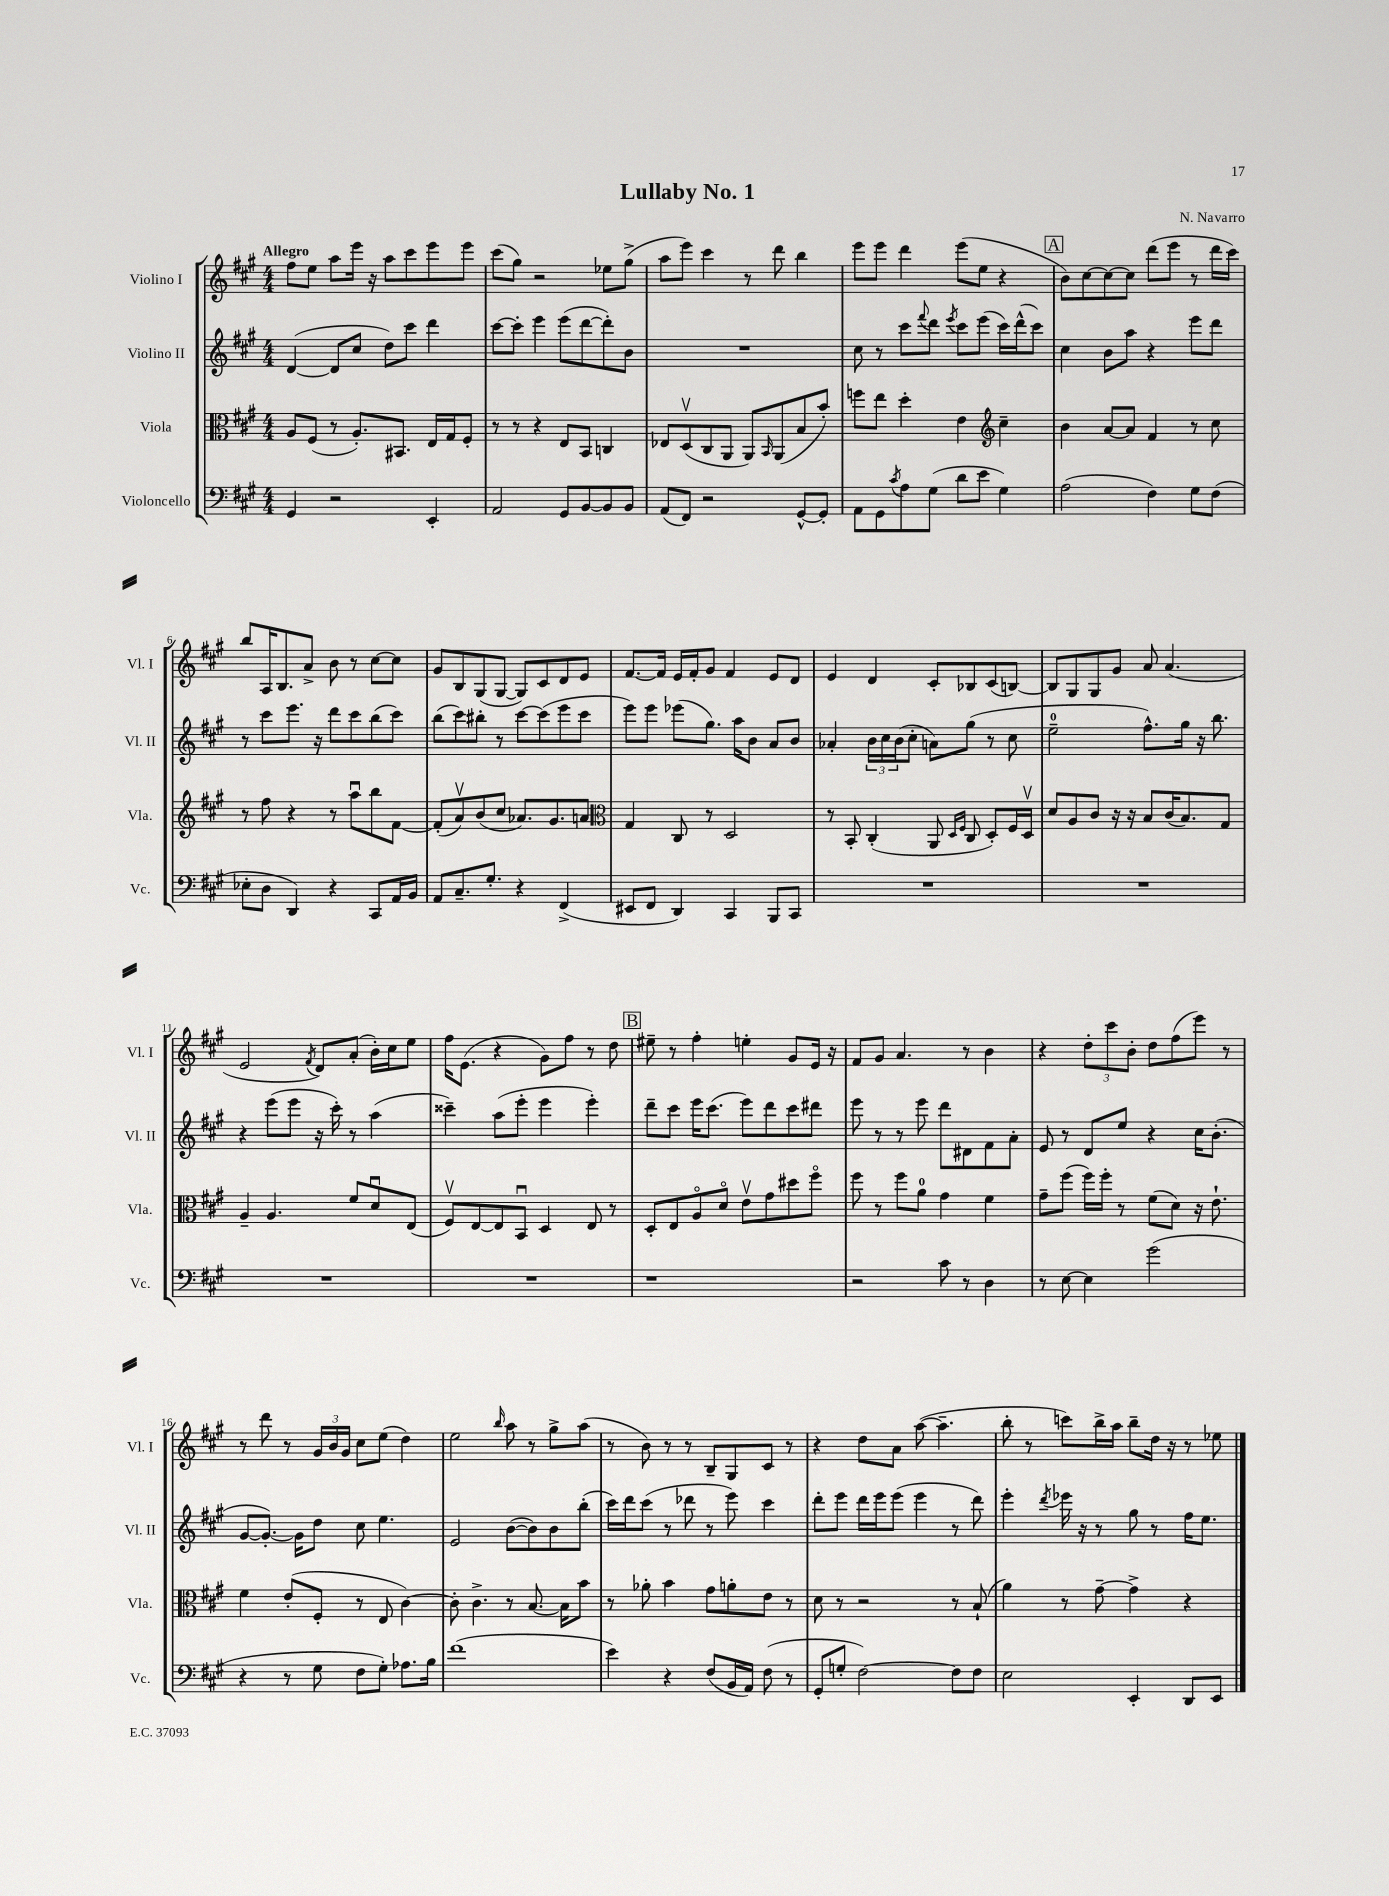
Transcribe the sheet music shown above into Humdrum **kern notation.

**kern	**kern	**kern	**kern
*part4	*part3	*part2	*part1
*staff4	*staff3	*staff2	*staff1
*I"Violoncello	*I"Viola	*I"Violino II	*I"Violino I
*I'Vc.	*I'Vla.	*I'Vl. II	*I'Vl. I
*clefF4	*clefC3	*clefG2	*clefG2
*k[f#c#g#]	*k[f#c#g#]	*k[f#c#g#]	*k[f#c#g#]
*M4/4	*M4/4	*M4/4	*M4/4
=1	=1	=1	=1
!	!	!	!LO:TX:a:B:t=Allegro
4GG#/	8A/L	([4d/	8ff#\L
.	(8F#/J	.	8ee\J
2r	8r	8d/L]	8aa\L
.	8.A'/L)	8cc#/J	16eee\Jk
.	.	.	16r
.	.	8dd\L)	8aa\L
.	8.BB#X/J	.	.
.	.	8ccc#\J	8ccc#\
4EE'/	16E/LL	4ddd\	8eee\
.	16G#/J	.	.
.	8F#'/J	.	8eee\J
=2	=2	=2	=2
2AA/	8r	[8ccc#\L	(8ccc#\L
.	8r	8ccc#'\J]	8gg#\J)
.	4r	4eee\	2r
8GG#/L	8E/L	(8eee\L	.
[8BB/	8BB/J	[8ddd\	.
8BB/]	4Cn/	8ddd'\])	8ee-X\L
8BB/J	.	8b\J	(8gg#^\J
=3	=3	=3	=3
(8AA/L	8E-X/L	1r	8aa\L
8FF#/J)	(8Dv/	.	8eee\J)
2r	8C#/	.	4ccc#\
.	8AA/J	.	.
.	8AA/L)	.	8r
.	16qqBB/	.	.
.	(8AA/	.	8ddd\
[8GG#^^/L	8B/	.	4bb\
8GG#'/J]	8b'/J)	.	.
=4	=4	=4	=4
8AA\L	8ffn\L	8cc#\	8eee\L
8GG#\	8ee\J	8r	8eee\J
8qc#/	.	.	.
8A\	4dd'\	8ccc#\L	4ddd\
.	.	8qqfff#/	.
(8G#\J	.	8ddd\J	.
.	.	8qeee/	.
8d\L	4e\	8ccc#\L	(8eee\L
8e\J	.	(8eee\J	8ee\J
*	*clefG2	*	*
4G#\)	4cc#~\	16ccc#\LL)	4r
.	.	(16ddd^^\J	.
.	.	8ccc#\J)	.
!!LO:REH:place=s1:t=A
=5	=5	=5	=5
(2A\	4b\	4cc#\	8b\L)
.	.	.	[8cc#\
.	[8a/L	8b\L	8cc#\_
.	8a/J]	8aa\J	8cc#\J]
4F#\)	4f#/	4r	(8ddd\L
.	.	.	8eee\J
8G#\L	8r	8eee\L	8r
(8F#\J	8cc#\	8ddd\J	16ddd\LL
.	.	.	16ccc#\JJ)
!!LO:LB:g=z
=6	=6	=6	=6
8E-X'\L	8r	8r	8bb/L
8D\J	8ff#\	8ccc#\L	16A/K
.	.	.	8.B/
4DD/)	4r	8.eee\J	.
.	.	.	8a^/J
.	.	16r	.
4r	8r	8ddd\L	8b\
.	8aau\L	8ccc#\	8r
8CC#/L	8bb\	(8bb\	[8cc#\L
16AA/L	[8f#\J	8ccc#\J)	8cc#\J]
16BB/JJ	.	.	.
=7	=7	=7	=7
8AA/L	(8f#'/L]	(8bb\L	8g#/L
8.C#~/	8av/)	8ccc#\)	8B/
.	(8b/	8bb#X'\J	(8G#/
8.G#'/J	.	.	.
.	8cc#/J	8r	[8G#/J
4r	8.a-X/L)	[8ccc#\L	8G#/L])
.	.	(8ccc#\]	8c#/
.	8.g#/	.	.
(4FF#^/	.	8eee\	8d/
.	8an/J	8ccc#\J	8e/J
=8	=8	=8	=8
*	*clefC3	*	*
8EE#X/L	4G#/	8eee\L)	[8.f#/L
8FF#/J	.	8eee\J	.
.	.	.	16f#/Jk]
4DD/)	8C#/	(8eee-X\L	16e/LL
.	.	.	16f#'/J
.	8r	8.gg#\J)	8g#/J
4CC#/	2D/	.	4f#/
.	.	16aa\KL	.
.	.	8b\J	.
8BBB/L	.	8a/L	8e/L
8CC#/J	.	8b/J	8d/J
=9	=9	=9	=9
1r	8r	4a-X'/	4e/
.	8BB'/	.	.
.	(4C#'/	24b\LL	4d/
.	.	24cc#\	.
.	.	(24b\J	.
.	.	8cc#'\J	.
.	8AA/	8an\L)	8c#'/L
.	16qqD/LL	.	.
.	16qqF#/JJ	.	.
.	8C#/	(8gg#\J	8B-X/
.	8D'/L)	8r	(8c#/
.	16F#/L	8cc#\	[8Bn/J)
.	16Dv/JJ	.	.
=10	=10	=10	=10
1r	8d/L	2ee~\	8B/L]
.	8A/	.	8G#/
.	8c#/J	.	8G#/
.	16r	.	8g#/J
.	16r	.	.
.	8B/L	8.ff#^^\L)	8a/
.	(16c#/K	.	(4.a/
.	8.B/)	16gg#\Jk	.
.	.	16r	.
.	.	8.bb\	.
.	8G#/J	.	.
!!LO:LB:g=z
=11	=11	=11	=11
1r	4A~/	4r	2e/
.	4.A/	(8eee\L	.
.	.	8eee\J	.
.	.	.	8qf#/
.	.	16r	8d/L)
.	.	16ccc#'\)	.
.	8f#/L	8r	(8a'/J
.	8du/	(4aa\	16b'\LL)
.	.	.	16cc#\J
.	(8E/J	.	8ee\J
=12	=12	=12	=12
1r	8F#v/L)	4ccc##X~\)	16ff#\KL
.	.	.	(8.e\J
.	[8E/	.	.
.	8E/]	(8aa\L	4r
.	8BBu/J	8eee'\J	.
.	4D/	4eee\	8g#\L)
.	.	.	8ff#\J
.	8E/	4eee'\)	8r
.	8r	.	8dd\
!!LO:REH:place=s1:t=B
=13	=13	=13	=13
1r	8D'/L	8ddd~\L	8ee#X~\
.	8E/	8ccc#\J	8r
.	8A/	16eee\KL	4ff#'\
.	.	(8.ccc#\J	.
.	8d/J	.	.
.	8ev\L	8eee\L)	4een'\
.	8g#\	8ddd\	.
.	8dd#X\	8ccc#\	8g#/L
.	8ff#\J	8ddd#X\J	16e/Jk
.	.	.	16r
=14	=14	=14	=14
2r	8ff#\	8eee\	8f#/L
.	8r	8r	8g#/J
.	8ff#\L	8r	4.a/
.	8a\J	8eee\	.
8c#\	4g#\	8ddd\L	.
8r	.	8d#X\	8r
4D\	4f#\	8f#\	4b\
.	.	8a'\J	.
=15	=15	=15	=15
8r	8g#~\L	8e/	4r
[8E\	(8ff#\J	8r	.
4E\]	16ff#\LL)	8d/L	12dd'\L
.	16ff#'\JJ	.	.
.	.	.	12ccc#\
.	8r	8ee/J	.
.	.	.	12b'\J
(2g#\	(8f#\L	4r	8dd\L
.	8d\J)	.	(8ff#\
.	16r	16cc#\KL	8eee\J)
.	8.e`\	(8.b'\J	.
.	.	.	8r
!!LO:LB:g=z
=16	=16	=16	=16
4r	4f#\	[8g#/L	8r
.	.	8.g#'/J_)	8ddd\
8r	(8e'/L	.	8r
.	.	16g#\KL]	.
8G#\	8F#'/J	8dd\J	24g#/LL
.	.	.	24b/
.	.	.	24g#/JJ
8F#\L	8r	8cc#\	8cc#\L
8G#'\J)	8E/	4.ee\	(8ee\J
8.A-X\L	[4c#\)	.	4dd\)
16B\Jk	.	.	.
=17	=17	=17	=17
(1f#	8c#'\]	2e/	2ee\
.	4.c#^\	.	.
.	.	.	16qqbb/
.	8r	([8b\L	8aa\
.	[8.B/	8b\])	8r
.	.	8b\	8gg#^\L
.	16B\KL]	.	.
.	8b\J	(8bb'\J	(8aa\J
=18	=18	=18	=18
4e\)	8r	16ccc#\LL)	8r
.	.	16ddd\J	.
.	8a-X'\	(8ccc#\J	8b\)
4r	4b\	8r	8r
.	.	8ddd-X\	8r
(8F#/L	8g#\L	8r	8B~/L
16BB/L	8an'\	8eee\)	8G#/
16AA/JJ)	.	.	.
(8F#\	8e\J	4ccc#\	8c#/J
8r	8r	.	8r
=19	=19	=19	=19
8GG#'/L	8d\	8ddd'\L	4r
8Gn'/J	8r	8eee\J	.
[2F#\)	2r	16ddd\LL	8dd\L
.	.	16eee\J	.
.	.	(8eee\J	8a\J
.	.	4eee\	([8aa\
.	.	.	4.aa~\]
8F#\L]	8r	8r	.
8F#\J	(8B`/	8ddd\)	.
=20	=20	=20	=20
2E\	4a\)	4eee'\	8bb'\
.	.	.	8r
.	.	8qddd/	.
.	8r	16eee-X\	8cccn\L)
.	.	16r	.
.	[8g#~\	8r	16bb^\L
.	.	.	16aa\JJ
4EE'/	4g#^\]	8gg#\	8bb~\L
.	.	8r	16dd\Jk
.	.	.	16r
8DD/L	4r	16ff#\KL	8r
.	.	8.ee\J	.
8EE/J	.	.	8ee-X\
==	==	==	==
*-	*-	*-	*-
